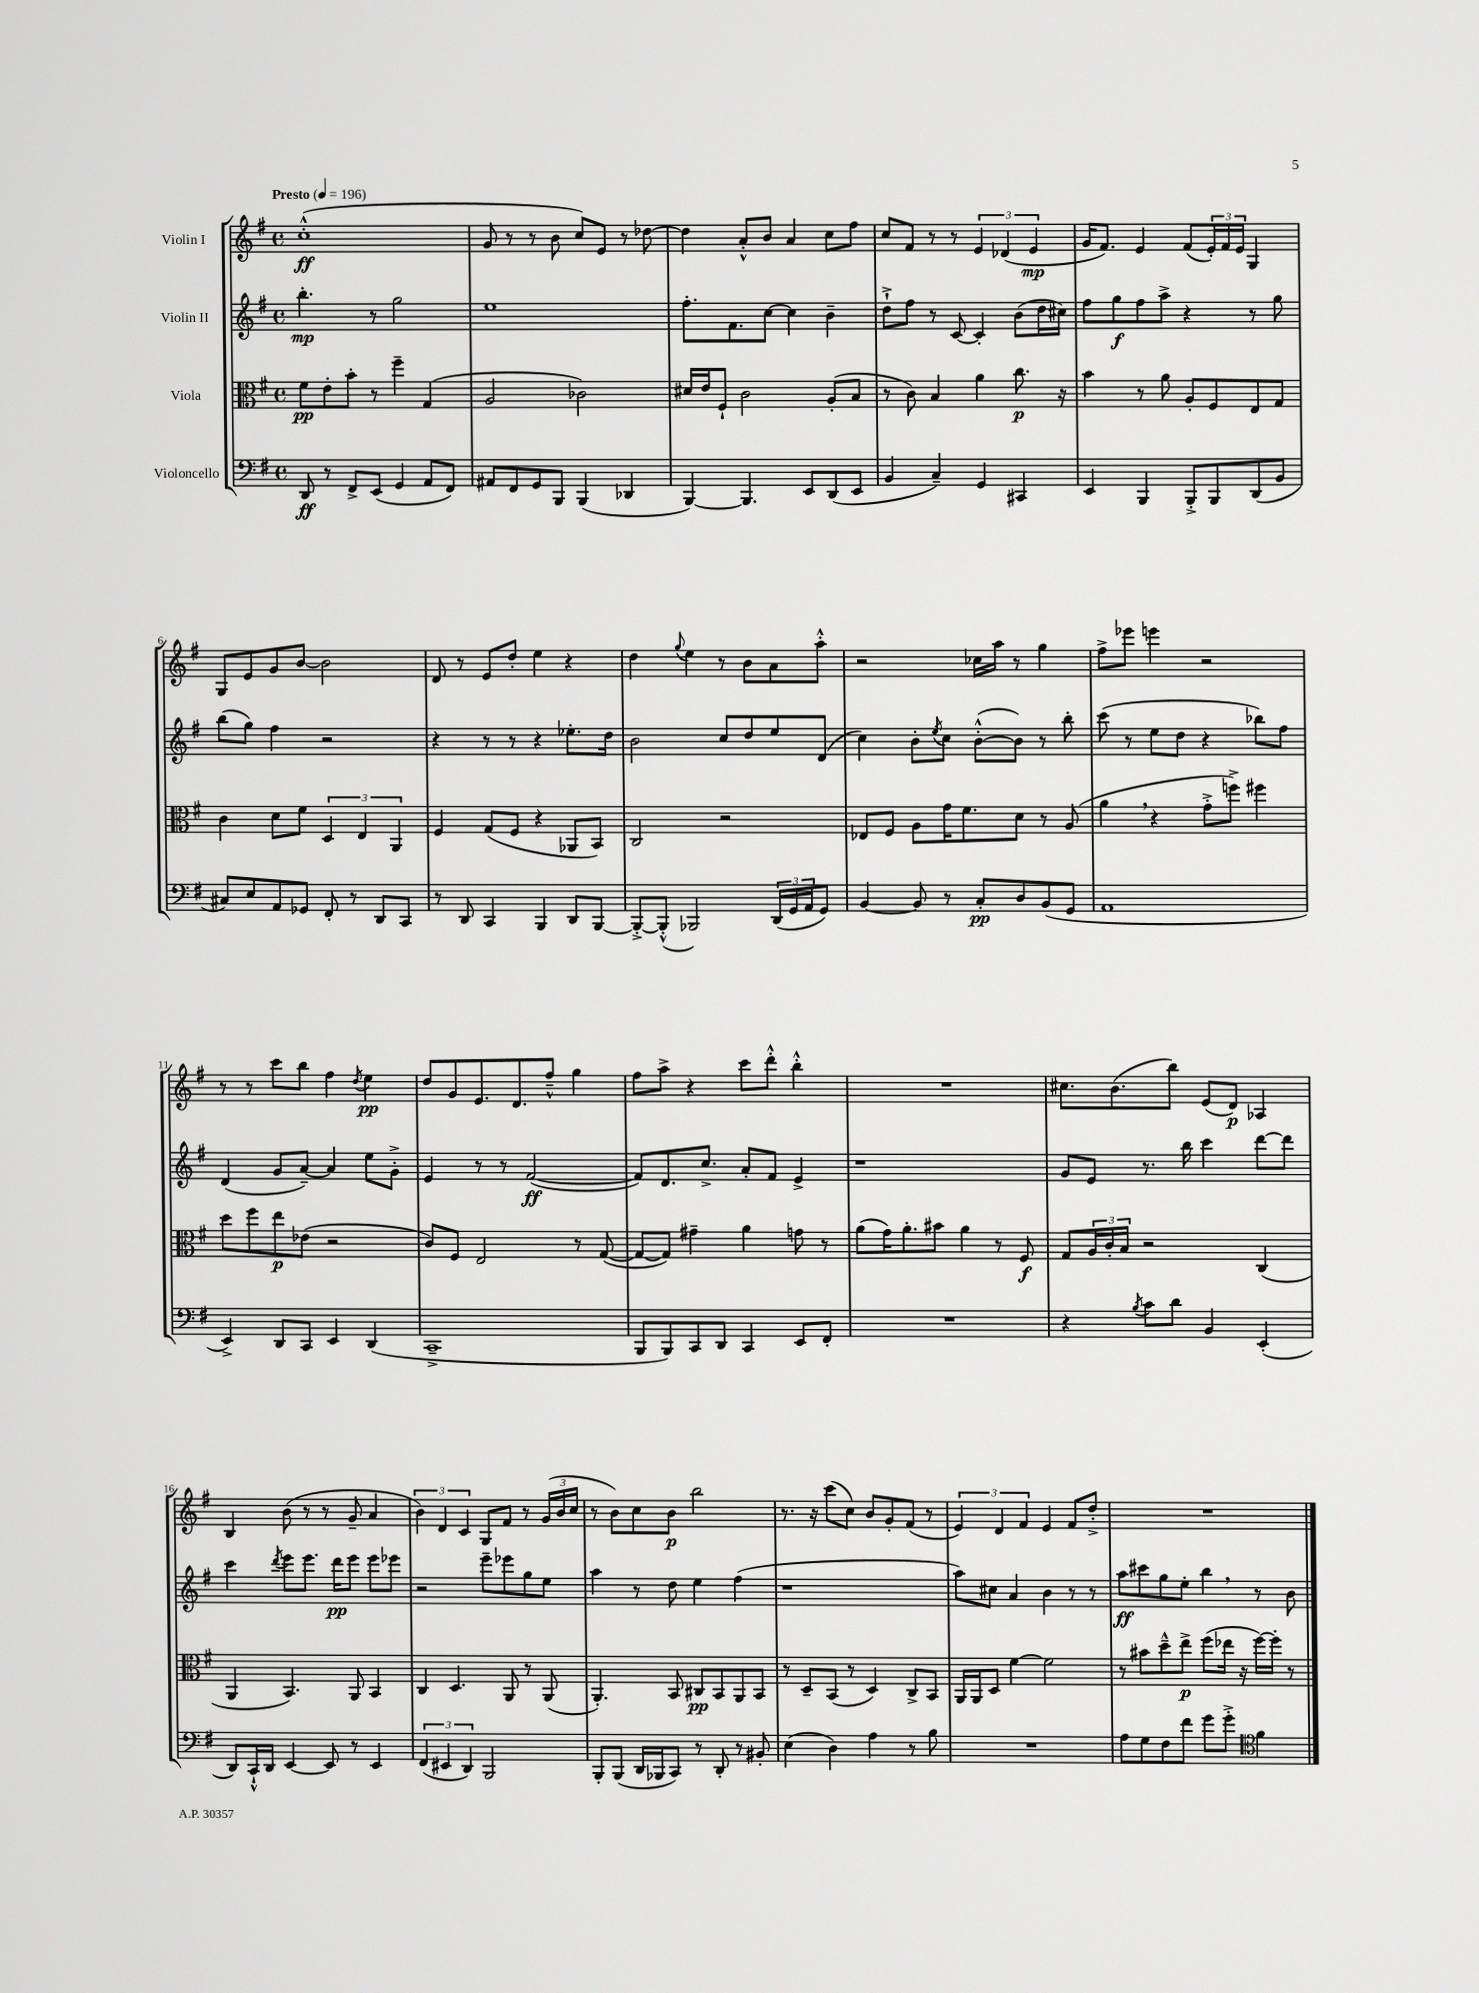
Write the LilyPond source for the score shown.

<<
\new StaffGroup <<
\new Staff = "s0" \with { instrumentName = "Violin I" } {
    \clef treble \key g \major \defaultTimeSignature \time 4/4 \tempo "Presto" 4 = 196
    c''1-.-^\ff( |
    g'8 r8 r8 b'8 c''8) e'8 r8 des''8~ |
    des''4 a'8-.-^ b'8 a'4 c''8 fis''8 |
    c''8 fis'8 r8 r8 \tuplet 3/2 { e'4 des'4( e'4\mp } |
    g'16 fis'8.) e'4 fis'8( \tuplet 3/2 { e'16-.) fis'16 e'16 } g4 |
    g8 e'8 g'8 b'8~ b'2 |
    d'8 r8 e'8 d''8-. e''4 r4 |
    d''4 \appoggiatura { g''8 } e''4 r8 b'8 a'8 a''8-.-^ |
    r2 ces''16 a''16 r8 g''4 |
    fis''8-> ees'''8 e'''4 r2 |
    r8 r8 c'''8 b''8 fis''4 \acciaccatura { d''8 } e''4\pp |
    d''8 g'8 e'8. d'8. fis''8---^ g''4 |
    fis''8 a''8-> r4 c'''8 d'''8-.-^ b''4-.-^ |
    R1 |
    cis''8. b'8.( b''8) e'8( d'8\p) aes4 |
    b4 b'8( r8 r8 g'8-- a'4 |
    \tuplet 3/2 { b'4) d'4 c'4 } g8 fis'8 r8 \tuplet 3/2 { g'16( b'16 c''16 } |
    r8 b'8) c''8 b'8\p b''2 |
    r8. r16 c'''8( c''8) b'8 g'8-. fis'8( r8 |
    \tuplet 3/2 { e'4) d'4 fis'4 } e'4 fis'8 d''8-.-> |
    R1 \bar "|." |
}
\new Staff = "s1" \with { instrumentName = "Violin II" } {
    \clef treble \key g \major \defaultTimeSignature \time 4/4
    b''4.-.\mp r8 g''2 |
    e''1 |
    fis''8.-. fis'8. c''8~ c''4 b'4-- |
    d''8-!-> fis''8 r8 c'8~ c'4-. b'8( d''16 cis''16) |
    fis''8 g''8\f fis''8 a''8-> r4 r8 g''8 |
    b''8( g''8) fis''4 r2 |
    r4 r8 r8 r4 ees''8.-. d''16 |
    b'2 c''8 d''8 e''8 d'8( |
    c''4) b'8-. \acciaccatura { e''8 } c''8 b'8~-.-^( b'8) r8 b''8-. |
    c'''8( r8 e''8 d''8 r4 bes''8) fis''8 |
    d'4( g'8 a'8~--) a'4 e''8 g'8-.-> |
    e'4 r8 r8 fis'2~\ff( |
    fis'8) d'8. c''8.-> a'8-. fis'8 e'4-> |
    r1 |
    g'8 e'8 r8. b''16 c'''4 d'''8~ d'''8 |
    c'''4 \acciaccatura { d'''8 } e'''8 e'''8. d'''16\pp e'''8 e'''8 ees'''8 |
    r2 e'''8-- ees'''8 g''8 e''8 |
    a''4 r8 d''8 e''4 fis''4( |
    r1 |
    a''8) cis''8 a'4 b'4 r8 r8 |
    a''8\ff cis'''8 g''8 e''8-. b''4 \breathe r8 b'8 \bar "|." |
}
\new Staff = "s2" \with { instrumentName = "Viola" } {
    \clef alto \key g \major \defaultTimeSignature \time 4/4
    fis'8\pp e'8-. b'8-. r8 fis''4-- g4( |
    a2 ces'2) |
    dis'16 e'16 fis8-! c'2 a8-.( b8 |
    r8 c'8) b4 a'4 c''8.\p r16 |
    b'4 r8 a'8 a8-. fis8 e8 g8 |
    c'4 d'8 fis'8 \tuplet 3/2 { d4 e4 a,4 } |
    fis4 g8( fis8 r4 aes,8 b,8) |
    c2 r2 |
    ees8 fis8 a8 g'16 fis'8. d'8 r8 a8( |
    a'4 \breathe r4 g'8-.-> f''8->) fis''4 |
    d''8 fis''8 e''8\p ees'8( r2 |
    c'8) fis8 e2 r8 g8~( |
    g8~ g8) gis'4-- a'4 g'8 r8 |
    a'8( g'16) a'8.-. bis'8 a'4 r8 fis8\f |
    g8 \tuplet 3/2 { a16 c'16-. b16 } r2 c4( |
    a,4 b,4.) a,8 b,4 |
    c4 d4. a,8 r8 a,8( |
    a,4.-.) b,8 cis8\pp b,8 a,8 b,8 |
    r8 d8-- b,8( r8 d4) c8-> b,8 |
    a,16 a,16 d8 fis'4~ fis'2 |
    r8 bis'8 d''8---^ e''8->\p fis''8( ees''16 r16 fis''16~) fis''16-. r8 \bar "|." |
}
\new Staff = "s3" \with { instrumentName = "Violoncello" } {
    \clef bass \key g \major \defaultTimeSignature \time 4/4
    d,8\ff r8 fis,8-> e,8( g,4 a,8 fis,8) |
    ais,8 fis,8 g,8 b,,8 b,,4( des,4 |
    b,,4~) b,,4. e,8 d,8( e,8 |
    b,4 c4--) g,4 cis,4 |
    e,4 b,,4 b,,8-.-> b,,8 d,8( b,8 |
    cis8) e8 a,8 ges,8 fis,8-. r8 d,8 c,8 |
    r8 d,8 c,4 b,,4 d,8 b,,8~ |
    b,,8~-.-> b,,8-.-^( bes,,2) \tuplet 3/2 { d,16( g,16 a,16 } g,8) |
    b,4~ b,8 r8 c8-.\pp d8 b,8( g,8 |
    a,1 |
    e,4->) d,8 c,8 e,4 d,4( |
    c,1---> |
    b,,8 b,,8) c,8 d,8 c,4 e,8 fis,8-. |
    R1 |
    r4 \acciaccatura { b8 } c'8 d'8 b,4 e,4-.( |
    d,8) c,16-!-^ d,16 e,4~ e,8 r8 e,4 |
    \tuplet 3/2 { fis,4( eis,4 d,4) } b,,2 |
    b,,8-. b,,8( d,16 bes,,16 c,8) r8 d,8-. r8 bis,8-. |
    e4( d4) a4 r8 b8 |
    R1 |
    a8 g8 fis8 fis'8 g'8 g'8-.-> \clef tenor fis'4 \bar "|." |
}
>>
>>
